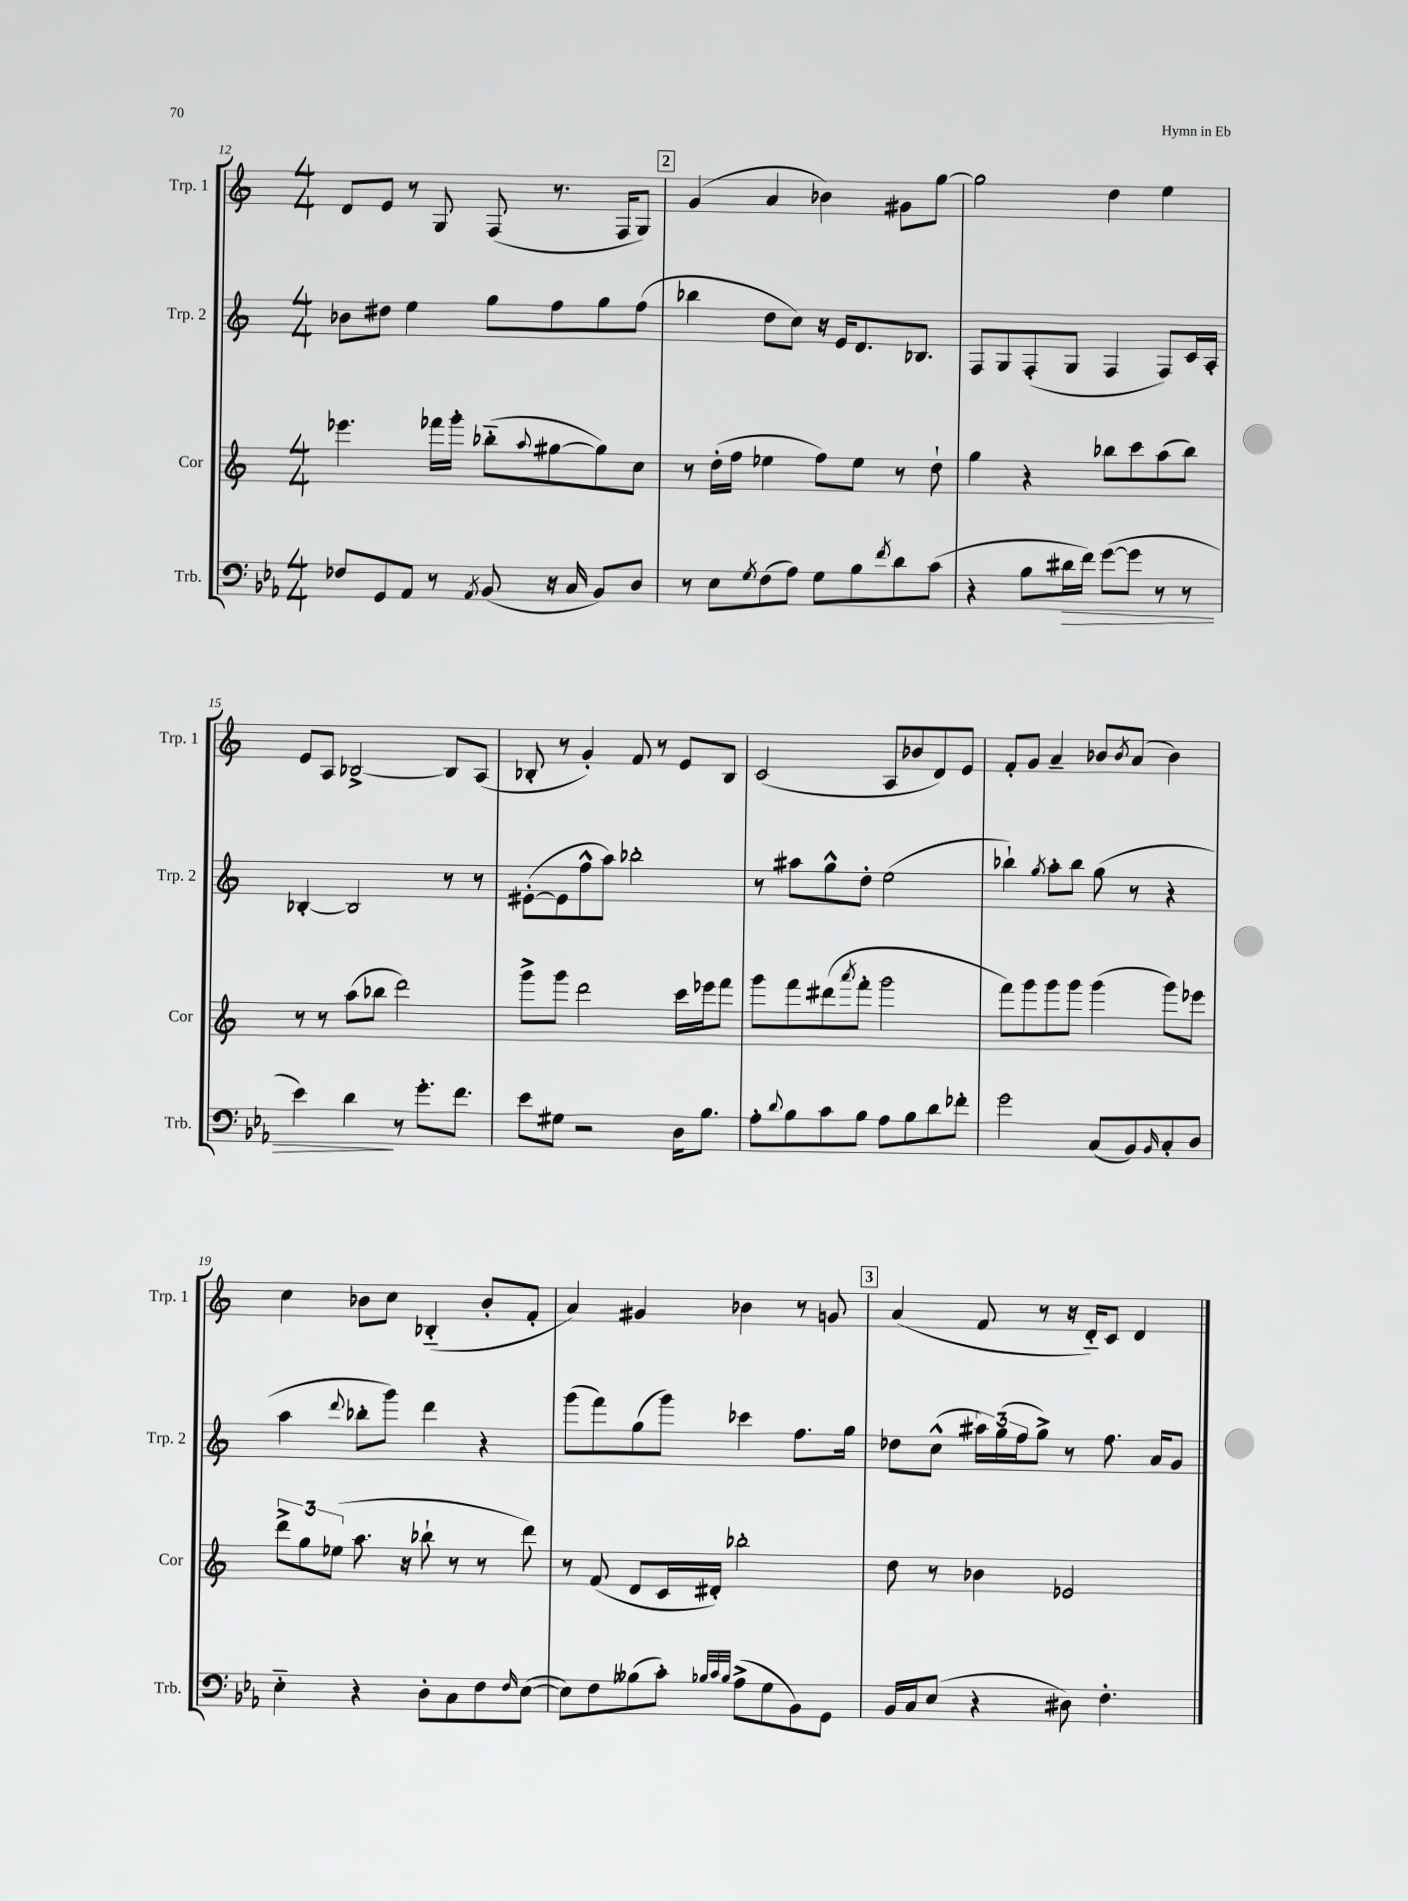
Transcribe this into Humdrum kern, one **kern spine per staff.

**kern	**dynam	**kern	**kern	**kern
*part4	*part4	*part3	*part2	*part1
*staff4	*staff4	*staff3	*staff2	*staff1
*I"Trb.	*	*I"Cor	*I"Trp. 2	*I"Trp. 1
*I'Trb.	*	*I'Cor	*I'Trp. 2	*I'Trp. 1
*clefF4	*	*clefG2	*clefG2	*clefG2
*k[b-e-a-]	*	*k[]	*k[]	*k[]
*M4/4	*	*M4/4	*M4/4	*M4/4
=12	=12	=12	=12	=12
8F-X/L	.	4.eee-X\	8b-X\L	8d/L
8GG/	.	.	8dd#X\J	8e/J
8AA-/J	.	.	4ee\	8r
8r	.	16fff-X\LL	.	8G/
.	.	16ggg'\JJ	.	.
8qAA-/	.	.	.	.
(8BB-/	.	(8bb-X\L	8gg\L	(8F/
.	.	8qqaa/	.	.
16r	.	[8gg#X\	8ff\	8.r
16C/	.	.	.	.
8BB-/L)	.	8gg#\])	8gg\	.
.	.	.	.	16F/KL
8D/J	.	8cc\J	(8ff\J	8G/J)
!!LO:REH:place=s1:t=2
=13	=13	=13	=13	=13
8r	.	8r	4bb-X\	(4g/
8E-\L	.	(16dd'\LL	.	.
.	.	16ff\JJ	.	.
8qG/	.	.	.	.
(8F\	.	4ee-X\	8dd\L	4a/
8A-\J)	.	.	8cc\J)	.
8G\L	.	8ff\L)	16r	4b-X\)
.	.	.	16e/KL	.
8B-\	.	8ee-\J	8.d/	.
8qf/	.	.	.	.
8d\	.	8r	.	8g#X\L
.	.	.	8.B-X/J	.
(8c\J	.	8dd`\	.	[8gg\J
=14	=14	=14	=14	=14
4r	.	4gg\	8F/L	2gg\]
.	.	.	8G/	.
8B-\L	.	4r	(8F'/	.
!	!LO:HP:b	!	!	!
16d#X\L	>	.	8G/J	.
16f\JJ)	.	.	.	.
([8g\L	.	8bb-X\L	4F/	4dd\
8g\J]	.	8ccc\	.	.
8r	.	(8aa\	8F/L)	4ee\
8r	.	8bb-\J)	16c/L	.
.	.	.	16A'/JJ	.
!!LO:LB:g=z
=15	=15	=15	=15	=15
4e-\)	.	8r	[4B-X'/	8e/L
.	.	8r	.	8A/J
4d\	.	(8aa\L	2B-/]	[2B-X^/
.	.	8bb-X\J	.	.
8r	]	2ddd\)	.	.
8.g'\L	.	.	.	.
.	.	.	8r	8B-/L]
8.f\J	.	.	.	.
.	.	.	8r	(8A/J
=16	=16	=16	=16	=16
8e-\L	.	8ggg^\L	([8e#X'\L	8B-X'/
8G#X\J	.	8ggg\J	8e#\]	8r
2r	.	2ddd\	8ff^^\	4g'/)
.	.	.	8aa\J)	.
.	.	.	2bb-X'\	8f/
.	.	.	.	8r
16D\KL	.	16ccc\LL	.	8e/L
8.B-\J	.	16eee-X\J	.	.
.	.	8fff\J	.	8B-/J
=17	=17	=17	=17	=17
8A-'\L	.	8ggg\L	8r	(2c/
8qqd/	.	.	.	.
8B-\	.	8fff\	8aa#X\L	.
8c\	.	(8ddd#X\	8gg^^\	.
.	.	8qaaa/	.	.
8B-\J	.	8fff'\J	8dd'\J	.
8A-\L	.	2ggg\	(2ee\	8A/L
8B-\	.	.	.	8b-X/
8d\	.	.	.	8d/)
8f-X'\J	.	.	.	8e/J
=18	=18	=18	=18	=18
2g\	.	8fff\L)	4bb-X`\)	8f'/L
.	.	8ggg\	.	8g/J
.	.	.	8qgg/	.
.	.	8ggg\	8aa'\L	4a~/
.	.	8ggg\J	8bb-\J	.
(8C/L	.	(4ggg\	(8gg\	8b-X/L
.	.	.	.	8qb-/
8BB-/)	.	.	8r	(8a/J
16qqBB-/	.	.	.	.
8C'/	.	8ggg\L)	4r	4b-\)
8D/J	.	8eee-X\J	.	.
!!LO:LB:g=z
=19	=19	=19	=19	=19
4E-\	.	12ddd^\L	4aa\	4cc\
.	.	12gg\	.	.
.	.	(12ee-X\J	.	.
.	.	.	8qqddd/	.
4r	.	8.aa\	8bb-X'\L	8b-X\L
.	.	.	8ggg\J)	8cc\J
.	.	16r	.	.
8D'\L	.	8bb-X`\	4ddd\	(4B-X/
8C\	.	8r	.	.
8F\	.	8r	4r	8b-'/L
16qqF/	.	.	.	.
([8E-\J	.	8ddd\)	.	8f'/J
=20	=20	=20	=20	=20
8E-\L])	.	8r	(8ggg\L	4a/)
8F\	.	(8f/	8fff\)	.
(8B--X\	.	8d/L	(8gg\	4g#X/
8c'\J)	.	16c/L	8ggg\J)	.
.	.	16d#X'/JJ)	.	.
32qqB-X/LLL	.	.	.	.
32qqc/	.	.	.	.
32qqB-/JJJ	.	.	.	.
(8A-^\L	.	2bb-X'\	4ccc-X\	4b-X\
8G\	.	.	.	.
8BB-\)	.	.	8.ff\L	8r
8GG\J	.	.	.	8gn/
.	.	.	16gg\Jk	.
!!LO:REH:place=s1:t=3
=21	=21	=21	=21	=21
16BB-/LL	.	8dd\	8dd-X\L	(4a/
16C/J	.	.	.	.
(8E-/J	.	8r	(8cc^^\J	.
4r	.	4b-X\	24aa#X\LL)	8f/
.	.	.	(24gg\	.
.	.	.	24ff\J	.
.	.	.	8gg^\J)	8r
8D#X\)	.	2e-X/	8r	16r
.	.	.	.	16d/KL)
4.F'\	.	.	8.ff\	8c/J
.	.	.	.	4d/
.	.	.	16a/KL	.
.	.	.	8g/J	.
==	==	==	==	==
*-	*-	*-	*-	*-
